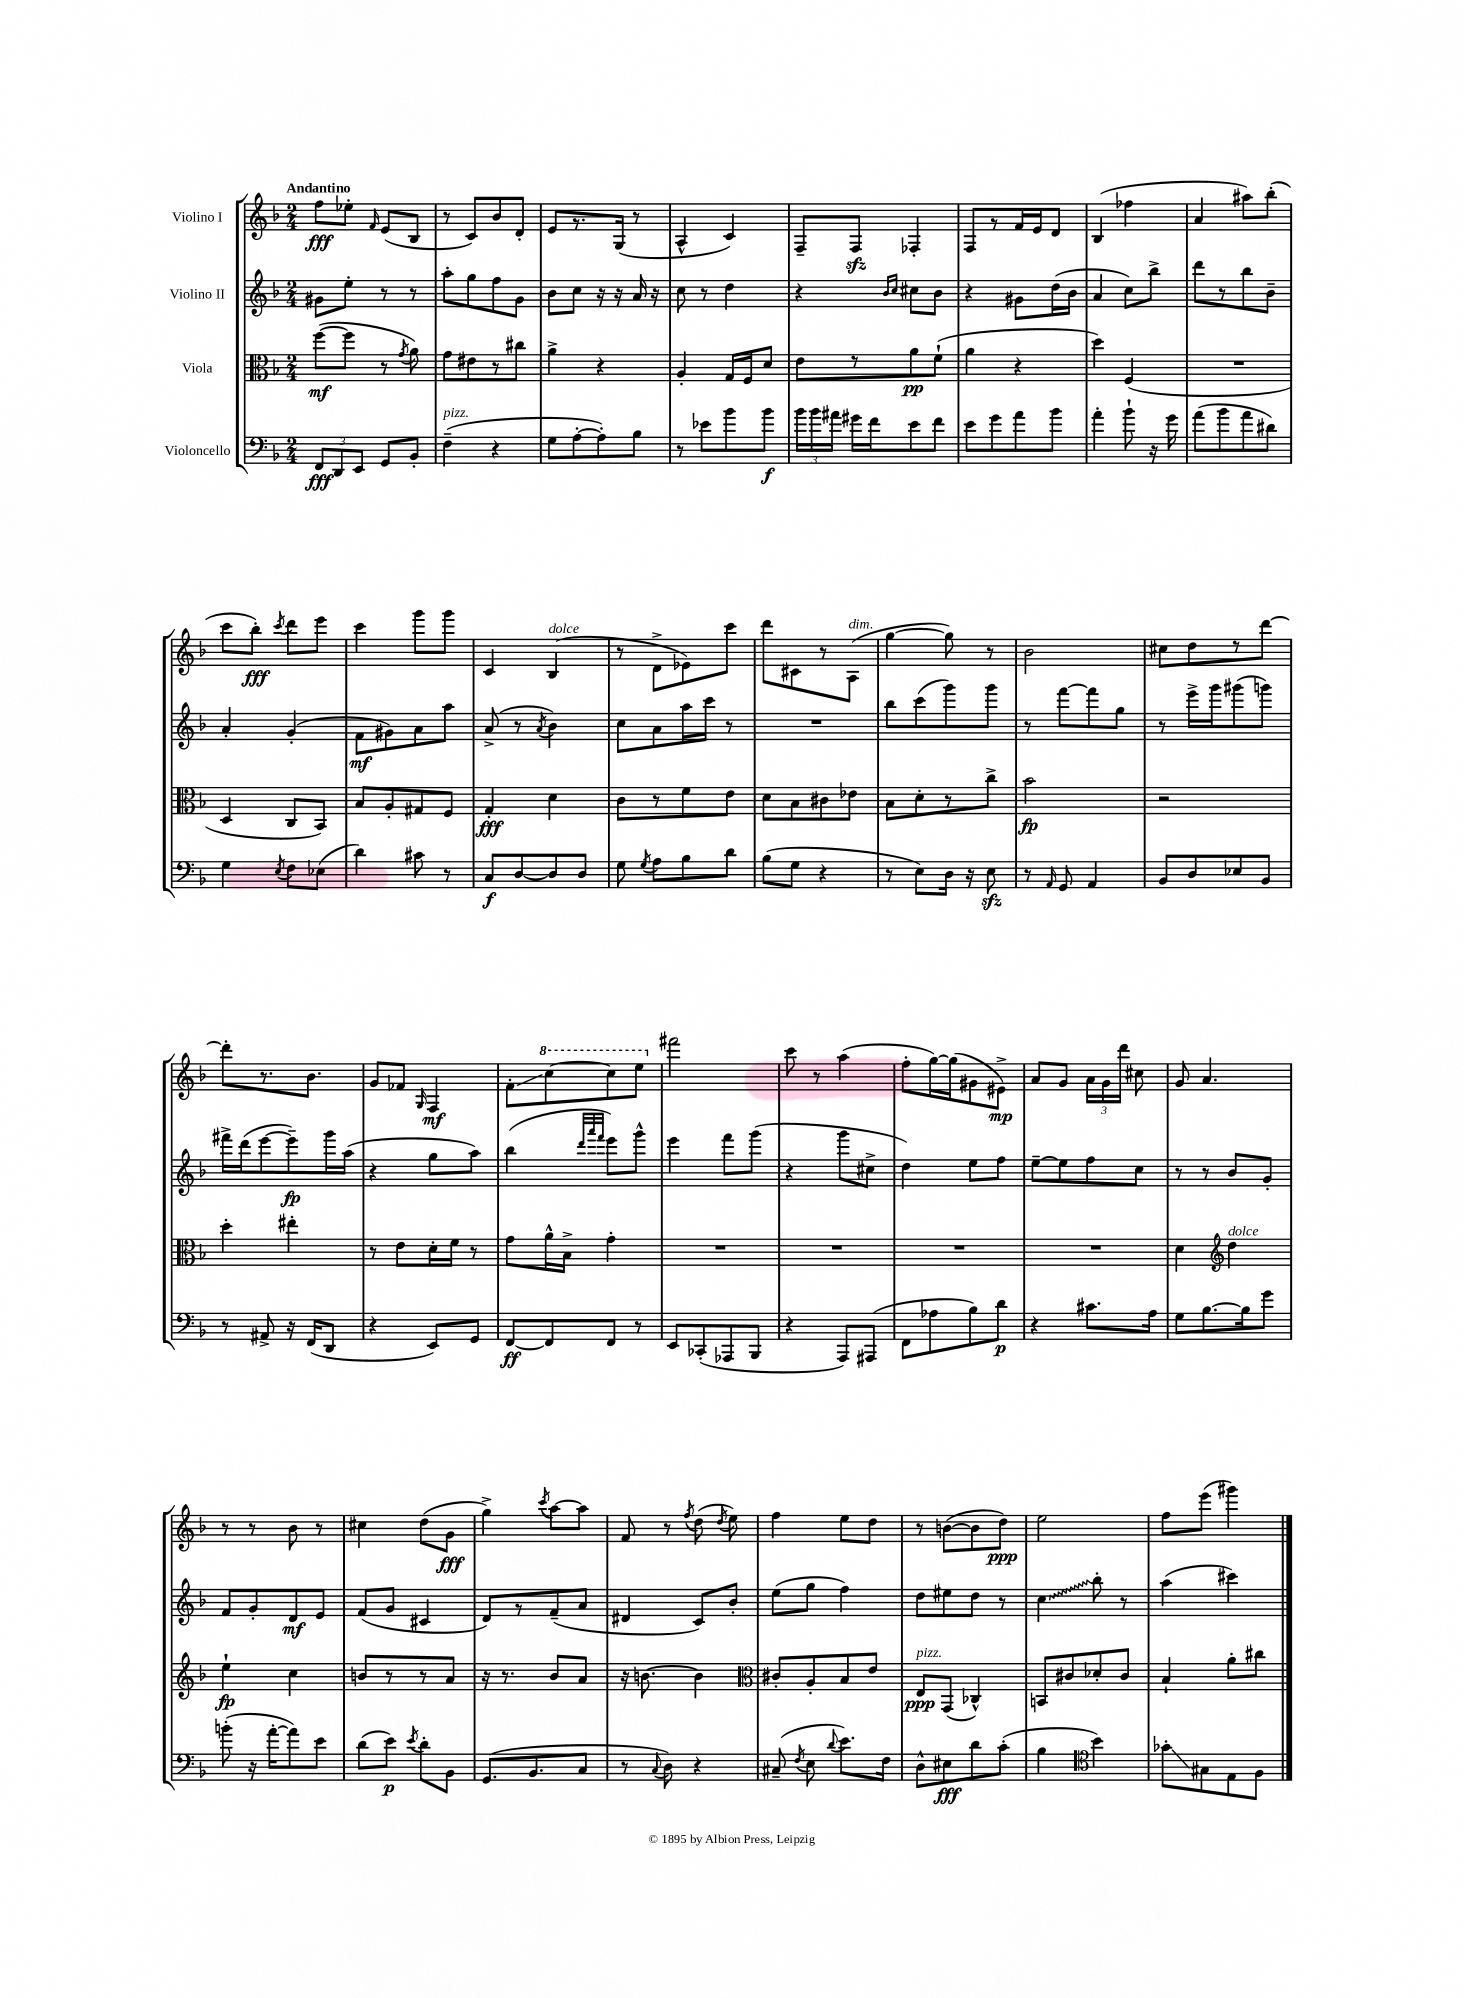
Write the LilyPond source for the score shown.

<<
\new StaffGroup <<
\new Staff = "s0" \with { instrumentName = "Violino I" } {
    \clef treble \key f \major \numericTimeSignature \time 2/4 \tempo "Andantino"
    \autoBeamOff f''8[\fff ees''8]-. \grace { f'16 } e'8[( bes8] |
    r8 c'8[) bes'8 d'8]-. |
    e'8[ r8. g16]( r8 |
    a4-^ c'4) |
    f8[-- f8]\sfz fes4-. |
    f8[ r8 f'16 e'16 d'8] |
    bes4( fes''4 |
    a'4 ais''8[) bes''8]-.( |
    c'''8[ bes''8]-.\fff) \acciaccatura { c'''8 } d'''8[ e'''8] |
    c'''4 g'''8[ g'''8] |
    c'4 bes4^\markup { \italic "dolce" }( |
    r8 d'8[-> ees'8) c'''8] |
    d'''8[ cis'8 r8 a8]^\markup { \italic "dim." }( |
    g''4~ g''8) r8 |
    bes'2 |
    cis''8[ d''8 r8 d'''8]~ |
    d'''8[-. r8. bes'8.] |
    g'8[ fes'8] \grace { g16 } f4\mf |
    f'8[-.\glissando \ottava #1 c'''8~ c'''8 e'''8] \ottava #0 |
    fis'''2 |
    c'''8 r8 a''4( |
    f''8[-. g''16~) g''16( gis'8 eis'8]->\mp) |
    a'8[ g'8] \tuplet 3/2 { a'16[ g'16 d'''16] } cis''8 |
    g'8 a'4. |
    r8 r8 bes'8 r8 |
    cis''4 d''8[( g'8]\fff |
    g''4->) \acciaccatura { c'''8 } a''8[~ a''8] |
    f'8 r8 \acciaccatura { f''8 } d''8( \acciaccatura { d''8 } e''8) |
    f''4 e''8[ d''8] |
    r8 b'8[~( b'8 d''8]\ppp) |
    e''2 |
    f''8[ e'''8]( gis'''4) \bar "|." |
}
\new Staff = "s1" \with { instrumentName = "Violino II" } {
    \clef treble \key f \major \numericTimeSignature \time 2/4
    \autoBeamOff gis'8[ e''8]-. r8 r8 |
    a''8[-. g''8 f''8 g'8] |
    bes'8[ c''8] r16 r16 a'16 r16 |
    c''8 r8 d''4 |
    r4 \grace { bes'16[ c''16] } cis''8[ bes'8] |
    r4 gis'8[ d''16( bes'16] |
    a'4 c''8[) bes''8]-> |
    d'''8[ r8 bes''8 bes'8]-- |
    a'4-. g'4-.( |
    f'8[\mf gis'8) a'8 a''8] |
    a'8->( r8 \acciaccatura { a'8 } bes'4) |
    c''8[ a'8 a''16 c'''16] r8 |
    R2 |
    bes''8[ c'''8( g'''8) g'''8] |
    r8 f'''8[~ f'''8 g''8] |
    r8 e'''16[-> g'''16 gis'''8( g'''8]) |
    fis'''16[-> d'''16( e'''8~ e'''8--\fp) g'''16 a''16]( |
    r4 g''8[ a''8]) |
    bes''4( \grace { d'''32[ a'''32 f'''32] } e'''8[) g'''8]-^ |
    e'''4 f'''8[ g'''8]( |
    r4 g'''8[ cis''8]-> |
    d''4) e''8[ f''8] |
    e''8[~-- e''8 f''8 c''8] |
    r8 r8 bes'8[ g'8]-. |
    f'8[ g'8-. d'8\mf e'8] |
    f'8[( g'8] cis'4 |
    d'8[) r8 f'8--( a'8] |
    dis'4 c'8[) bes'8]-. |
    e''8[( g''8] f''4) |
    d''8[ eis''8 d''8] r8 |
    \once \override Glissando.style = #'zigzag c''4\glissando bes''8-. r8 |
    a''4( cis'''4) \bar "|." |
}
\new Staff = "s2" \with { instrumentName = "Viola" } {
    \clef alto \key f \major \numericTimeSignature \time 2/4
    \autoBeamOff f''8[~\mf( f''8] r8 \acciaccatura { g'8 } a'8) |
    g'8[ eis'8 r8 cis''8] |
    a'4-> r4 |
    a4-. g16[ f16 d'8] |
    e'8[ r8 a'8\pp f'8]-!( |
    a'4 r4 |
    d''4) f4( |
    R2 |
    d4 c8[ bes,8]) |
    bes8[ a8-. gis8 f8] |
    g4-.\fff d'4 |
    c'8[ r8 f'8 e'8] |
    d'8[ bes8 cis'8 ees'8] |
    bes8[ d'8-. r8 c''8]-> |
    bes'2\fp |
    r2 |
    d''4-. eis''4-. |
    r8 e'8[ d'16-. f'16] r8 |
    g'8[ a'16-^ bes16]-> g'4-. |
    R2 |
    R2 |
    R2 |
    R2 |
    d'4 \clef treble d''4^\markup { \italic "dolce" } |
    e''4-!\fp c''4 |
    b'8[ r8 r8 a'8] |
    r16 r8. bes'8[ a'8] |
    r16 b'8.~ b'4 |
    \clef alto cis'8[-. a8-. bes8 e'8] |
    e8[\ppp^\markup { \italic "pizz." } g,8]( ces4-^) |
    b,8[ cis'8 des'8-. cis'8] |
    bes4-! a'8[-. cis''8] \bar "|." |
}
\new Staff = "s3" \with { instrumentName = "Violoncello" } {
    \clef bass \key f \major \numericTimeSignature \time 2/4
    \autoBeamOff \tuplet 3/2 { f,8[\fff d,8 e,8] } g,8[ bes,8]-. |
    f4--^\markup { \italic "pizz." }( r4 |
    g8[ a8~-. a8-.) bes8] |
    r8 ees'8[ bes'8 bes'8]\f |
    \tuplet 3/2 { bes'16[ bes'16 ais'16] } gis'16[ f'16 e'8 f'8] |
    e'8[ g'8 a'8 bes'8] |
    a'4-. bes'8-! r16 g'16 |
    a'8[( bes'8 a'8 dis'8]) |
    g4 \acciaccatura { e8 } f8[ ees8]( |
    d'4) cis'8 r8 |
    c8[\f d8~ d8 d8] |
    g8 \acciaccatura { g8 } a8[ bes8 d'8] |
    bes8[( g8] r4 |
    r8 e8[) d16] r16 e8\sfz |
    r8 \grace { a,16 } g,8 a,4 |
    bes,8[ d8 ees8 bes,8] |
    r8 ais,8-> r16 f,16[( d,8] |
    r4 e,8[) g,8] |
    f,8[~\ff f,8 f,8] r8 |
    e,8[ ces,8-.( aes,,8 bes,,8] |
    r4 a,,8[) ais,,8]( |
    f,8[ aes8 bes8) d'8]\p |
    r4 cis'8.[ a16] |
    g8[ bes8.~ bes16 g'8] |
    b'8-.( r16 a'16[~-. a'8) e'8] |
    d'8[( e'8]\p) \acciaccatura { e'8 } d'8[-. bes,8] |
    g,8.[( bes,8. c8] |
    r8 \appoggiatura { c8 } d8) r4 |
    cis8--( \acciaccatura { f8 } e8 \appoggiatura { d'8 } e'8.[) f16] |
    d8[-^ eis8\fff d'8 c'8]-.( |
    bes4 \clef tenor bes'4) |
    ges'8[-.\glissando gis8 e8 f8] \bar "|." |
}
>>
>>
\layout { \context { \Score \remove "Bar_number_engraver" } }
